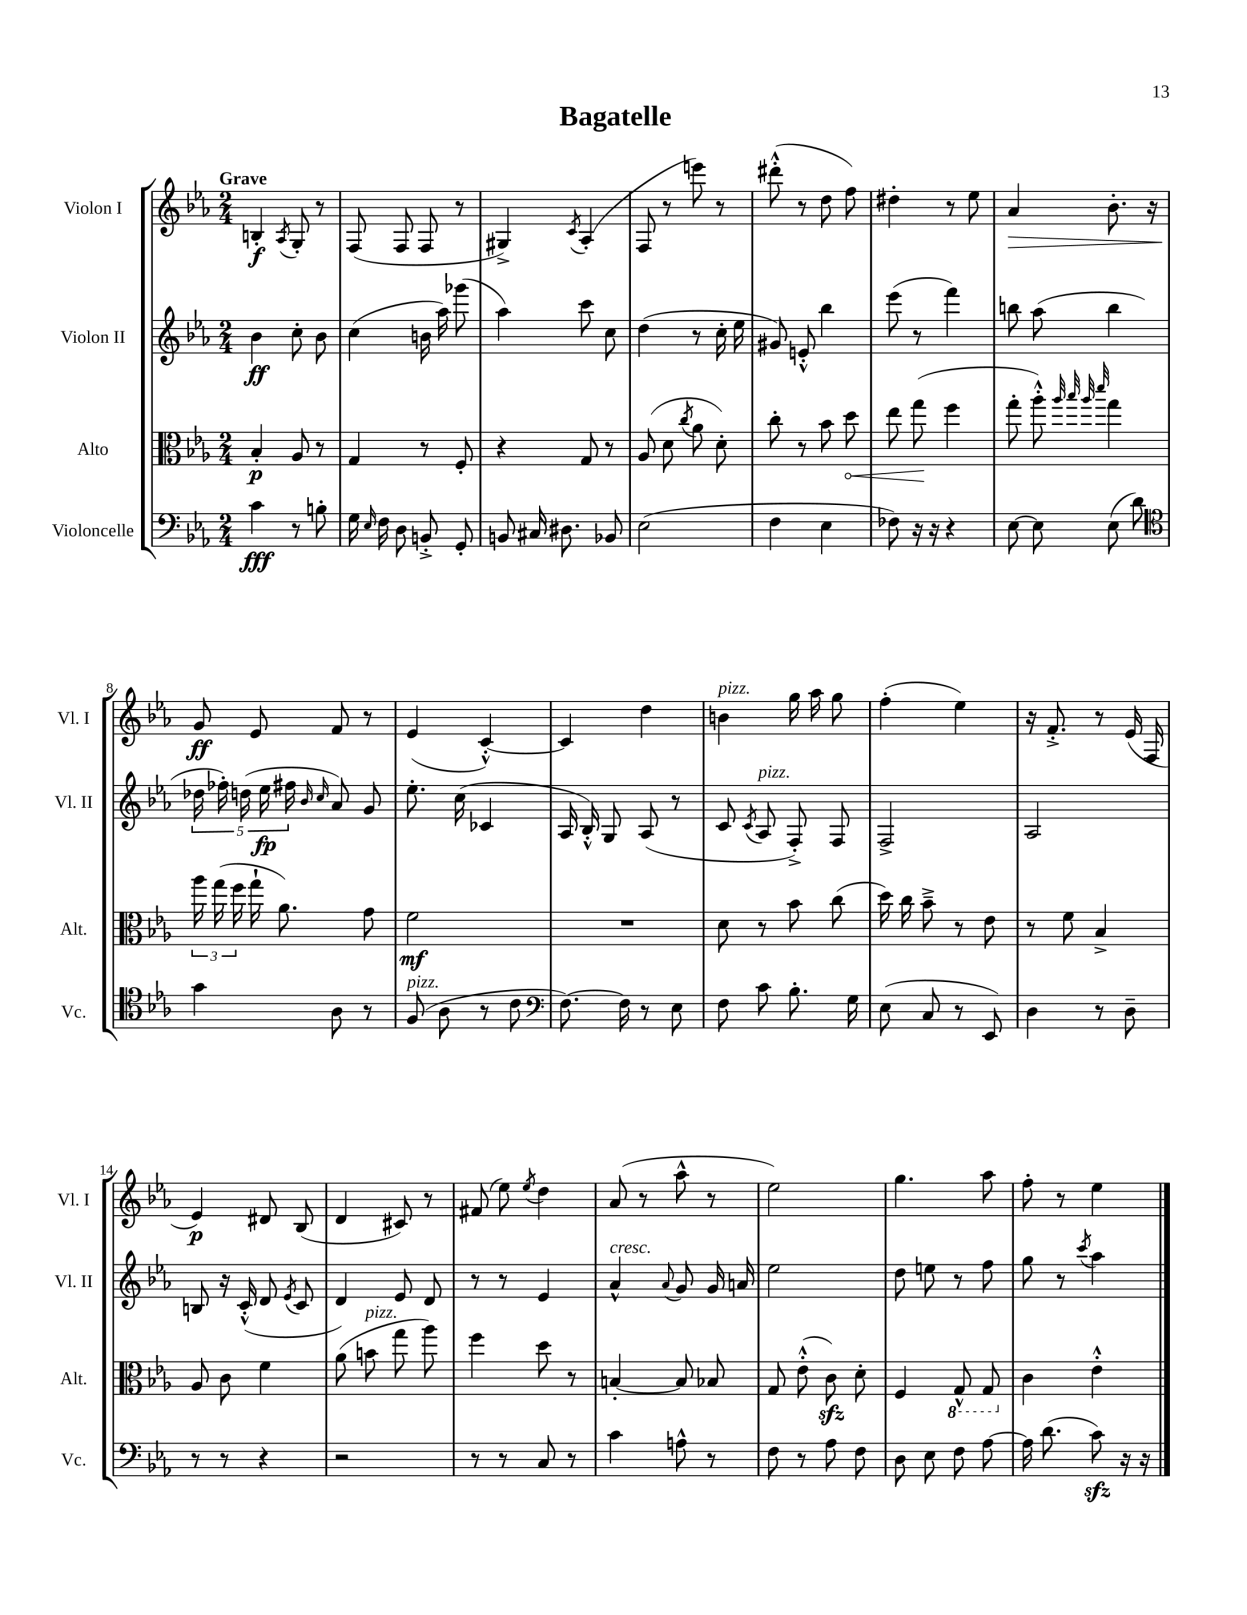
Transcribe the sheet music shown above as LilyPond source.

\header { title = "Bagatelle" }
<<
\new StaffGroup <<
\new Staff = "s0" \with { instrumentName = "Violon I" shortInstrumentName = "Vl. I" } {
    \clef treble \key ees \major \numericTimeSignature \time 2/4 \tempo "Grave"
    \autoBeamOff b4-.\f \acciaccatura { aes8 } g8-. r8 |
    f8( f8 f8 r8 |
    gis4->) \acciaccatura { c'8 } aes4-.( |
    f8 r8 e'''8) r8 |
    dis'''8-.-^( r8 d''8 f''8) |
    dis''4-. r8 ees''8 |
    aes'4\> bes'8.-. r16 |
    g'8\ff\! ees'8 f'8 r8 |
    ees'4( c'4~-.-^) |
    c'4 d''4 |
    b'4^\markup { \italic "pizz." } g''16 aes''16 g''8 |
    f''4-.( ees''4) |
    r16 f'8.-.-> r8 ees'16( f16 |
    ees'4\p) dis'8 bes8( |
    d'4 cis'8) r8 |
    fis'8( ees''8) \acciaccatura { ees''8 } d''4 |
    aes'8( r8 aes''8-^ r8 |
    ees''2) |
    g''4. aes''8 |
    f''8-. r8 ees''4 \bar "|." |
}
\new Staff = "s1" \with { instrumentName = "Violon II" shortInstrumentName = "Vl. II" } {
    \clef treble \key ees \major \numericTimeSignature \time 2/4
    \autoBeamOff bes'4\ff c''8-. bes'8 |
    c''4( b'16 aes''16) ges'''8( |
    aes''4) c'''8 c''8 |
    d''4( r8 c''16-. ees''16 |
    gis'8) e'8-.-^ bes''4 |
    ees'''8( r8 f'''4) |
    b''8 aes''8( b''4 |
    \tuplet 5/4 { des''16 fes''16-.) d''16( ees''16\fp fis''16 } \grace { bes'16 c''16 } aes'8) g'8 |
    ees''8.-. c''16( ces'4 |
    aes16 bes16-.-^) g8 aes8( r8 |
    c'8 \acciaccatura { c'8 } aes8^\markup { \italic "pizz." } f8-.->) f8 |
    f2-> |
    aes2 |
    b8 r16 c'16-.-^( d'8 \acciaccatura { ees'8 } c'8 |
    d'4) ees'8 d'8 |
    r8 r8 ees'4 |
    aes'4-^^\markup { \italic "cresc." } \appoggiatura { aes'8 } g'8 g'16 a'16 |
    ees''2 |
    d''8 e''8 r8 f''8 |
    g''8 r8 \acciaccatura { c'''8 } aes''4 \bar "|." |
}
\new Staff = "s2" \with { instrumentName = "Alto" shortInstrumentName = "Alt." } {
    \clef alto \key ees \major \numericTimeSignature \time 2/4
    \autoBeamOff bes4-.\p aes8 r8 |
    g4 r8 f8-. |
    r4 g8 r8 |
    aes8( d'8 \acciaccatura { c''8 } aes'8 d'8-.) |
    c''8-. r8 bes'8 \once \override Hairpin.circled-tip = ##t d''8\< |
    ees''8 g''8\!( f''4 |
    g''8-. aes''8-.-^) \grace { aes''32 bes''32 aes''32 d'''32 } g''4 |
    \tuplet 3/2 { aes''16 g''16( f''16 } g''16-! aes'8.) g'8 |
    f'2\mf |
    R2 |
    d'8 r8 bes'8 c''8( |
    d''16) c''16 bes'8---> r8 ees'8 |
    r8 f'8 bes4-> |
    aes8 c'8 f'4 |
    aes'8( b'8^\markup { \italic "pizz." } g''8 aes''8) |
    f''4 d''8 r8 |
    b4~-. b8 bes8 |
    g8 ees'8-.-^( c'8\sfz) d'8-. |
    f4 \ottava #-1 g,8-^ g,8 \ottava #0 |
    c'4 ees'4-.-^ \bar "|." |
}
\new Staff = "s3" \with { instrumentName = "Violoncelle" shortInstrumentName = "Vc." } {
    \clef bass \key ees \major \numericTimeSignature \time 2/4
    \autoBeamOff c'4\fff r8 b8-. |
    g16 \grace { ees16 } f16 d8 b,8-.-> g,8-. |
    b,8 cis16 dis8. bes,8 |
    ees2( |
    f4 ees4 |
    fes8) r16 r16 r4 |
    ees8~ ees8 ees8( d'8) |
    \clef tenor g'4 aes8 r8 |
    f8^\markup { \italic "pizz." }( aes8 r8 c'8 |
    \clef bass f8.~) f16 r8 ees8 |
    f8 c'8 bes8.-. g16 |
    ees8( c8 r8 ees,8) |
    d4 r8 d8-- |
    r8 r8 r4 |
    r2 |
    r8 r8 c8 r8 |
    c'4 a8-^ r8 |
    f8 r8 aes8 f8 |
    d8 ees8 f8 aes8~ |
    aes16 d'8.( c'8\sfz) r16 r16 \bar "|." |
}
>>
>>
